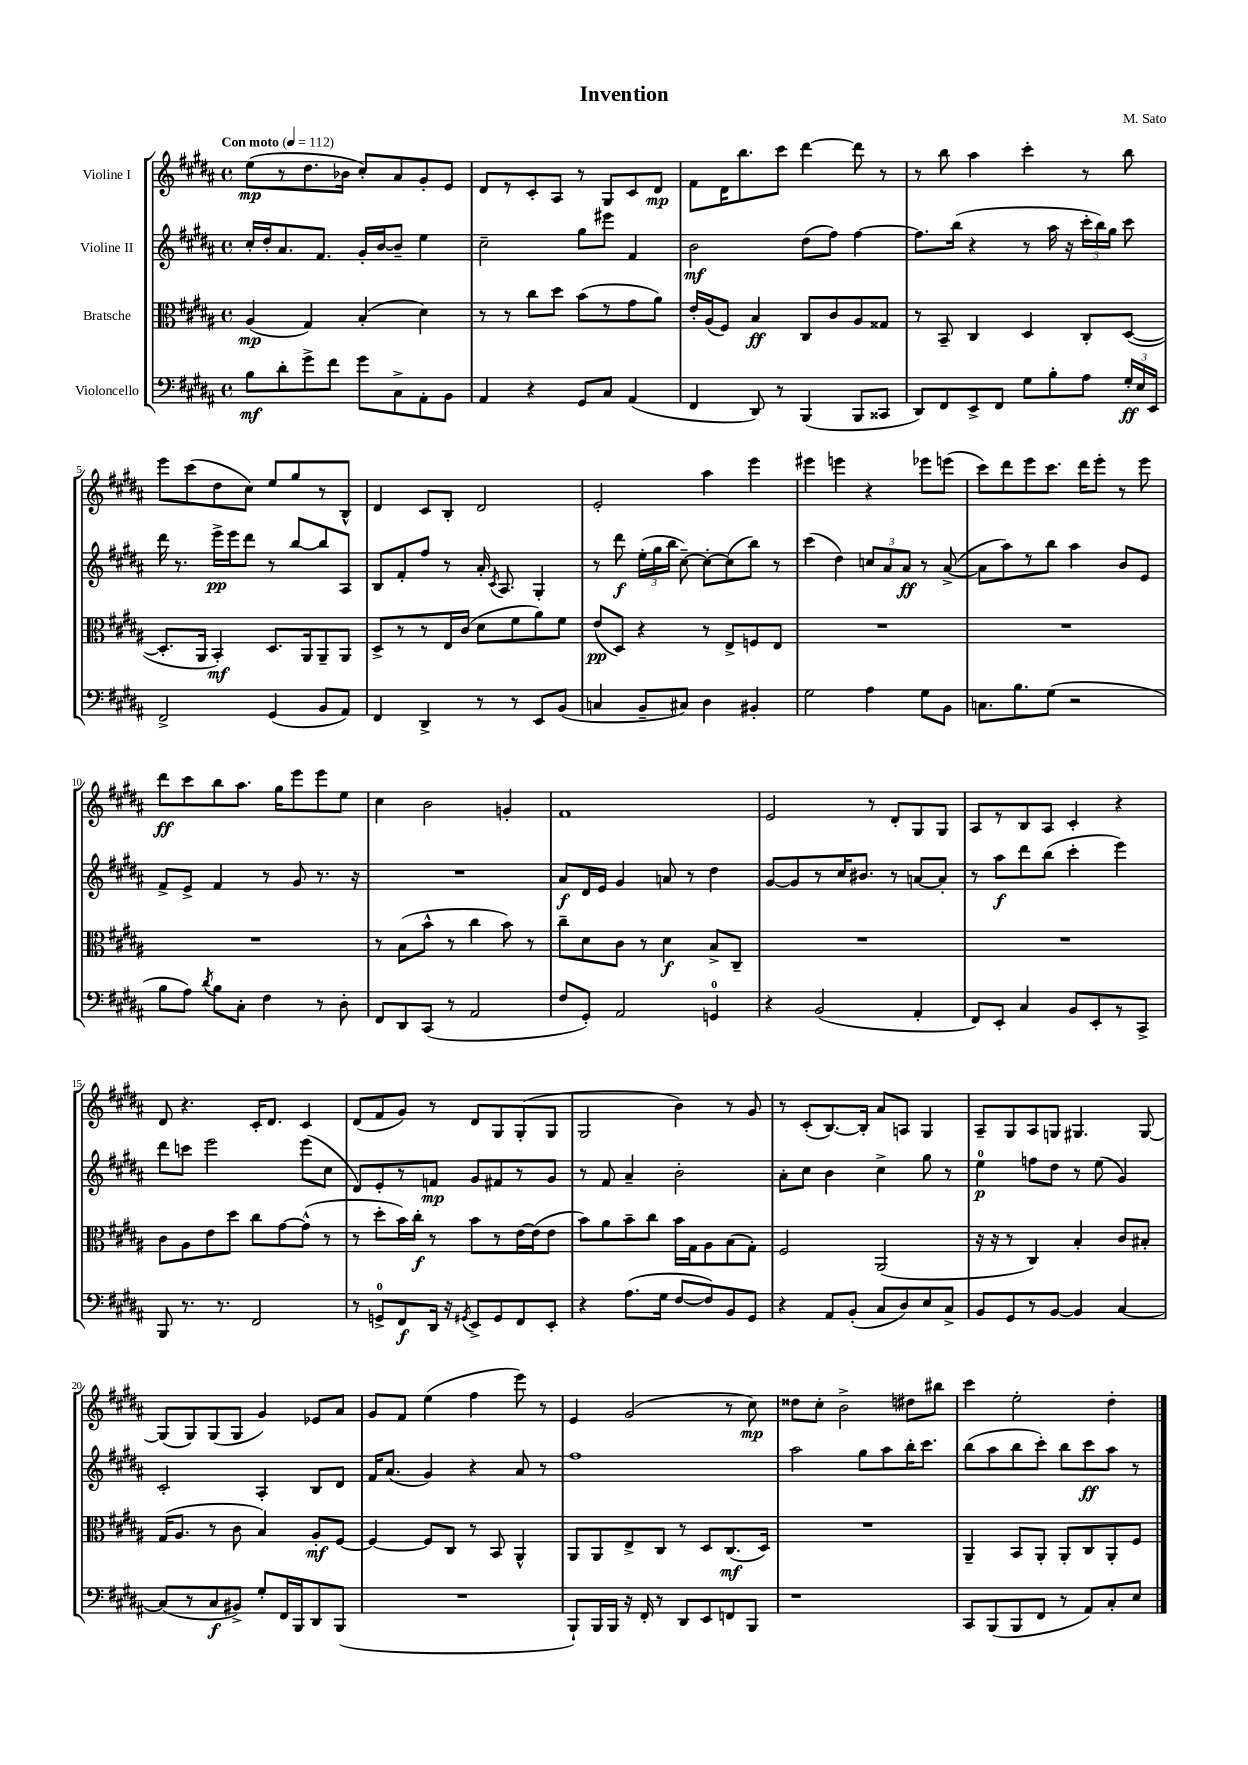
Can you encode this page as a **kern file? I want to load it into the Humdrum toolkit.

**kern	**kern	**kern	**kern
*staff4	*staff3	*staff2	*staff1
*clefF4	*clefC3	*clefG2	*clefG2
*k[f#c#g#d#a#]	*k[f#c#g#d#a#]	*k[f#c#g#d#a#]	*k[f#c#g#d#a#]
*M4/4	*M4/4	*M4/4	*M4/4
*met(c)	*met(c)	*met(c)	*met(c)
*MM112	*MM112	*MM112	*MM112
8B	(4A#	16cc#'	(8ee
.	.	16dd#'	.
8d#'	.	8.a#	8r
8g#^	4G#)	.	8.dd#
.	.	8.f#	.
8f#	.	.	.
.	.	.	16b-
8g#	(4B'	16g#'	8cc#')
.	.	[16b	.
8C#^	.	8b~]	8a#
8AA#'	4d#)	4ee	8g#'
8BB	.	.	8e
=	=	=	=
4AA#	8r	2cc#~	8d#
.	8r	.	8r
4r	8cc#	.	8c#'
.	8dd#	.	8A#
8GG#	(8b	8gg#	8r
8C#	8r	8eee#	8G#
(4AA#	8g#	4f#	8c#
.	8a#)	.	8d#
=	=	=	=
4FF#	16e'	2b	8f#
.	(16A#	.	.
.	8F#)	.	16d#
.	.	.	8.bb
8DD#)	4B	.	.
8r	.	.	8ccc#
(4BBB	8C#	(8dd#	[4ddd#
.	8c#	8ff#)	.
8BBB	8A#	[4ff#	8ddd#]
8CC##	8G##	.	8r
=	=	=	=
8DD#)	8r	8.ff#]	8r
8FF#	8BB~	.	8bb
.	.	(16bb	.
8EE^	4C#	4r	4aa#
8FF#	.	.	.
8G#	4D#	8r	4ccc#'
8B'	.	16aa#	.
.	.	16r	.
8A#	8C#'	24ccc#'	8r
.	.	24bb)	.
.	.	24gg#	.
24G#'	([8D#	8ccc#	8bb
24E	.	.	.
24EE	.	.	.
=	=	=	=
2FF#^	8.D#']	16ddd#	8eee
.	.	8.r	.
.	.	.	(8ccc#
.	16AA#	.	.
.	4BB')	16eee^	8dd#
.	.	16eee	.
.	.	8ddd#	8cc#)
(4GG#	8.D#	8r	8ee
.	.	[8bb	8gg#
.	16AA#	.	.
8BB	8AA#~	8bb]	8r
8AA#)	8AA#	8A#	8B^^
=	=	=	=
4FF#	8D#^	8B	4d#
.	8r	8f#'	.
4DD#^	8r	8ff#	8c#
.	16E	8r	8B'
.	(16c#	.	.
8r	8d#	16a#'	2d#
.	.	8qc#	.
.	.	8.A#	.
8r	8f#	.	.
8EE	8a#)	4G#'	.
(8BB	8f#	.	.
=	=	=	=
4C	(8e	8r	2e'
.	8D#)	8ddd#	.
8BB~	4r	(24ee'	.
.	.	24gg#	.
.	.	24bb	.
8C#)	.	[8cc#~)	.
4D#	8r	8cc#'_	4aa#
.	8E^	(8cc#]	.
4BB#'	8F	8bb)	4eee
.	8E	8r	.
=	=	=	=
2G#	1r	(4ccc#	4eee#
.	.	4dd#)	4eee
4A#	.	12cc	4r
.	.	12a#	.
.	.	12a#	.
8G#	.	8r	8eee-
8BB	.	([8a#^	(8eee
=	=	=	=
8.C	1r	8a#]	8ccc#)
.	.	8aa#)	8ddd#
8.B	.	.	.
.	.	8r	8eee
(8G#	.	8bb	8.ccc#
2r	.	4aa#	.
.	.	.	16ddd#
.	.	.	8eee'
.	.	8b	8r
.	.	8e	8eee
=	=	=	=
8B	1r	8f#^	8ddd#
8A#)	.	8e^	8ccc#
8qd#	.	.	.
8B	.	4f#	8bb
8C#'	.	.	8.aa#
4F#	.	8r	.
.	.	.	16gg#
.	.	8g#	8eee
8r	.	8.r	8eee
8D#'	.	.	8ee
.	.	16r	.
=	=	=	=
8FF#	8r	1r	4cc#
8DD#	(8B	.	.
(8CC#	8b^^	.	2b
8r	8r	.	.
2AA#	4cc#	.	.
.	8b)	.	4g'
.	8r	.	.
=	=	=	=
8F#	8cc#~	8a#	1f#
8GG#')	8d#	16d#	.
.	.	16e	.
2AA#	8c#	4g#	.
.	8r	.	.
.	4d#	8a	.
.	.	8r	.
4GG	8B^	4dd#	.
.	8C#~	.	.
=	=	=	=
4r	1r	[8g#	2e
.	.	8g#]	.
(2BB	.	8r	.
.	.	16cc#	.
.	.	8.b#	.
.	.	.	8r
.	.	8r	8d#'
4AA#'	.	[8a	8G#
.	.	8a']	8G#
=	=	=	=
8FF#)	1r	8r	8A#
8EE'	.	8aa#	8r
4C#	.	8ddd#	8B
.	.	(8bb	8A#
8BB	.	4ccc#'	4c#'
8EE'	.	.	.
8r	.	4eee)	4r
8CC#^	.	.	.
=	=	=	=
8BBB	8c#	8ddd#	8d#
8.r	8A#	8ccc	4.r
.	8e	2eee	.
8.r	.	.	.
.	8dd#	.	.
2FF#	8cc#	.	16c#'
.	.	.	8.d#
.	[8g#	.	.
.	(8g#^^]	(8eee	4c#
.	8r	8cc#	.
=	=	=	=
8r	8r	8d#)	(8d#
8GG^	8dd#'	8e'	8f#
8FF#	16b)	8r	8g#)
.	16cc#'	.	.
16DD#	8r	8f	8r
16r	.	.	.
8qGG#	.	.	.
8EE^	8b	8g#	8d#
8GG#	8r	8f#	8G#
8FF#	[16e	8r	(8G#'
.	(16e]	.	.
8EE'	8e	8g#	8G#
=	=	=	=
4r	8b)	8r	2G#
.	8a#	8f#	.
(8.A#	8b~	4a#~	.
.	8cc#	.	.
16G#	.	.	.
[8F#	16b	2b'	4b)
.	16G#	.	.
8F#])	8A#	.	.
8BB	(8B	.	8r
8GG#	8G#')	.	8g#
=	=	=	=
4r	2F#	8a#'	8r
.	.	8cc#	(8c#'
8AA#	.	4b	[8.B)
(8BB'	.	.	.
.	.	.	16B']
8C#	(2AA#	4cc#^	8a#
8D#)	.	.	8A
8E	.	8gg#	4G#
8C#^	.	8r	.
=	=	=	=
8BB	16r	4ee	8A#~
.	16r	.	.
8GG#	8r	.	8G#
8r	4C#)	8ff	8A#
[8BB	.	8dd#	8G
4BB]	4B'	8r	4.G#
.	.	(8ee	.
[4C#	8c#	4g#)	.
.	8B#'	.	[8G#
=	=	=	=
(8C#]	(16G#	2c#'	(8G#]
.	8.A#	.	.
8r	.	.	8G#)
8C#	8r	.	(8G#
8BB#^)	8c#	.	8G#
8G#'	4B)	4A#'	4g#)
16FF#	.	.	.
16BBB	.	.	.
8DD#	8A#'	8B	8e-
(8BBB	[8F#	8d#	8a#
=	=	=	=
1r	4F#_	16f#	8g#
.	.	(8.a#	.
.	.	.	8f#
.	8F#]	4g#)	(4ee
.	8C#	.	.
.	8r	4r	4ff#
.	8BB	.	.
.	4AA#^^	8a#	8eee)
.	.	8r	8r
=	=	=	=
8BBB`)	8AA#	1ff#	4e
16BBB	8AA#	.	.
16BBB	.	.	.
16r	8E^	.	(2g#
16FF#'	.	.	.
8r	8C#	.	.
8DD#	8r	.	.
8EE	8D#	.	.
8FF	(8.C#	.	8r
8BBB	.	.	8cc#)
.	16D#)	.	.
=	=	=	=
1r	1r	2aa#	8dd##
.	.	.	8cc#'
.	.	.	2b^
.	.	8gg#	.
.	.	8aa#	.
.	.	16bb'	8dd#
.	.	8.ccc#	.
.	.	.	8bb#
=	=	=	=
8CC#	4AA#~	(8bb	4ccc#
(8BBB	.	8aa#	.
8BBB	8BB	8bb	2ee'
8FF#	8AA#'	8ccc#')	.
8r	8AA#'	8bb	.
8AA#)	8C#	8ccc#	.
8C#'	8AA#'	8aa#	4dd#'
8E	8F#	8r	.
==	==	==	==
*-	*-	*-	*-
